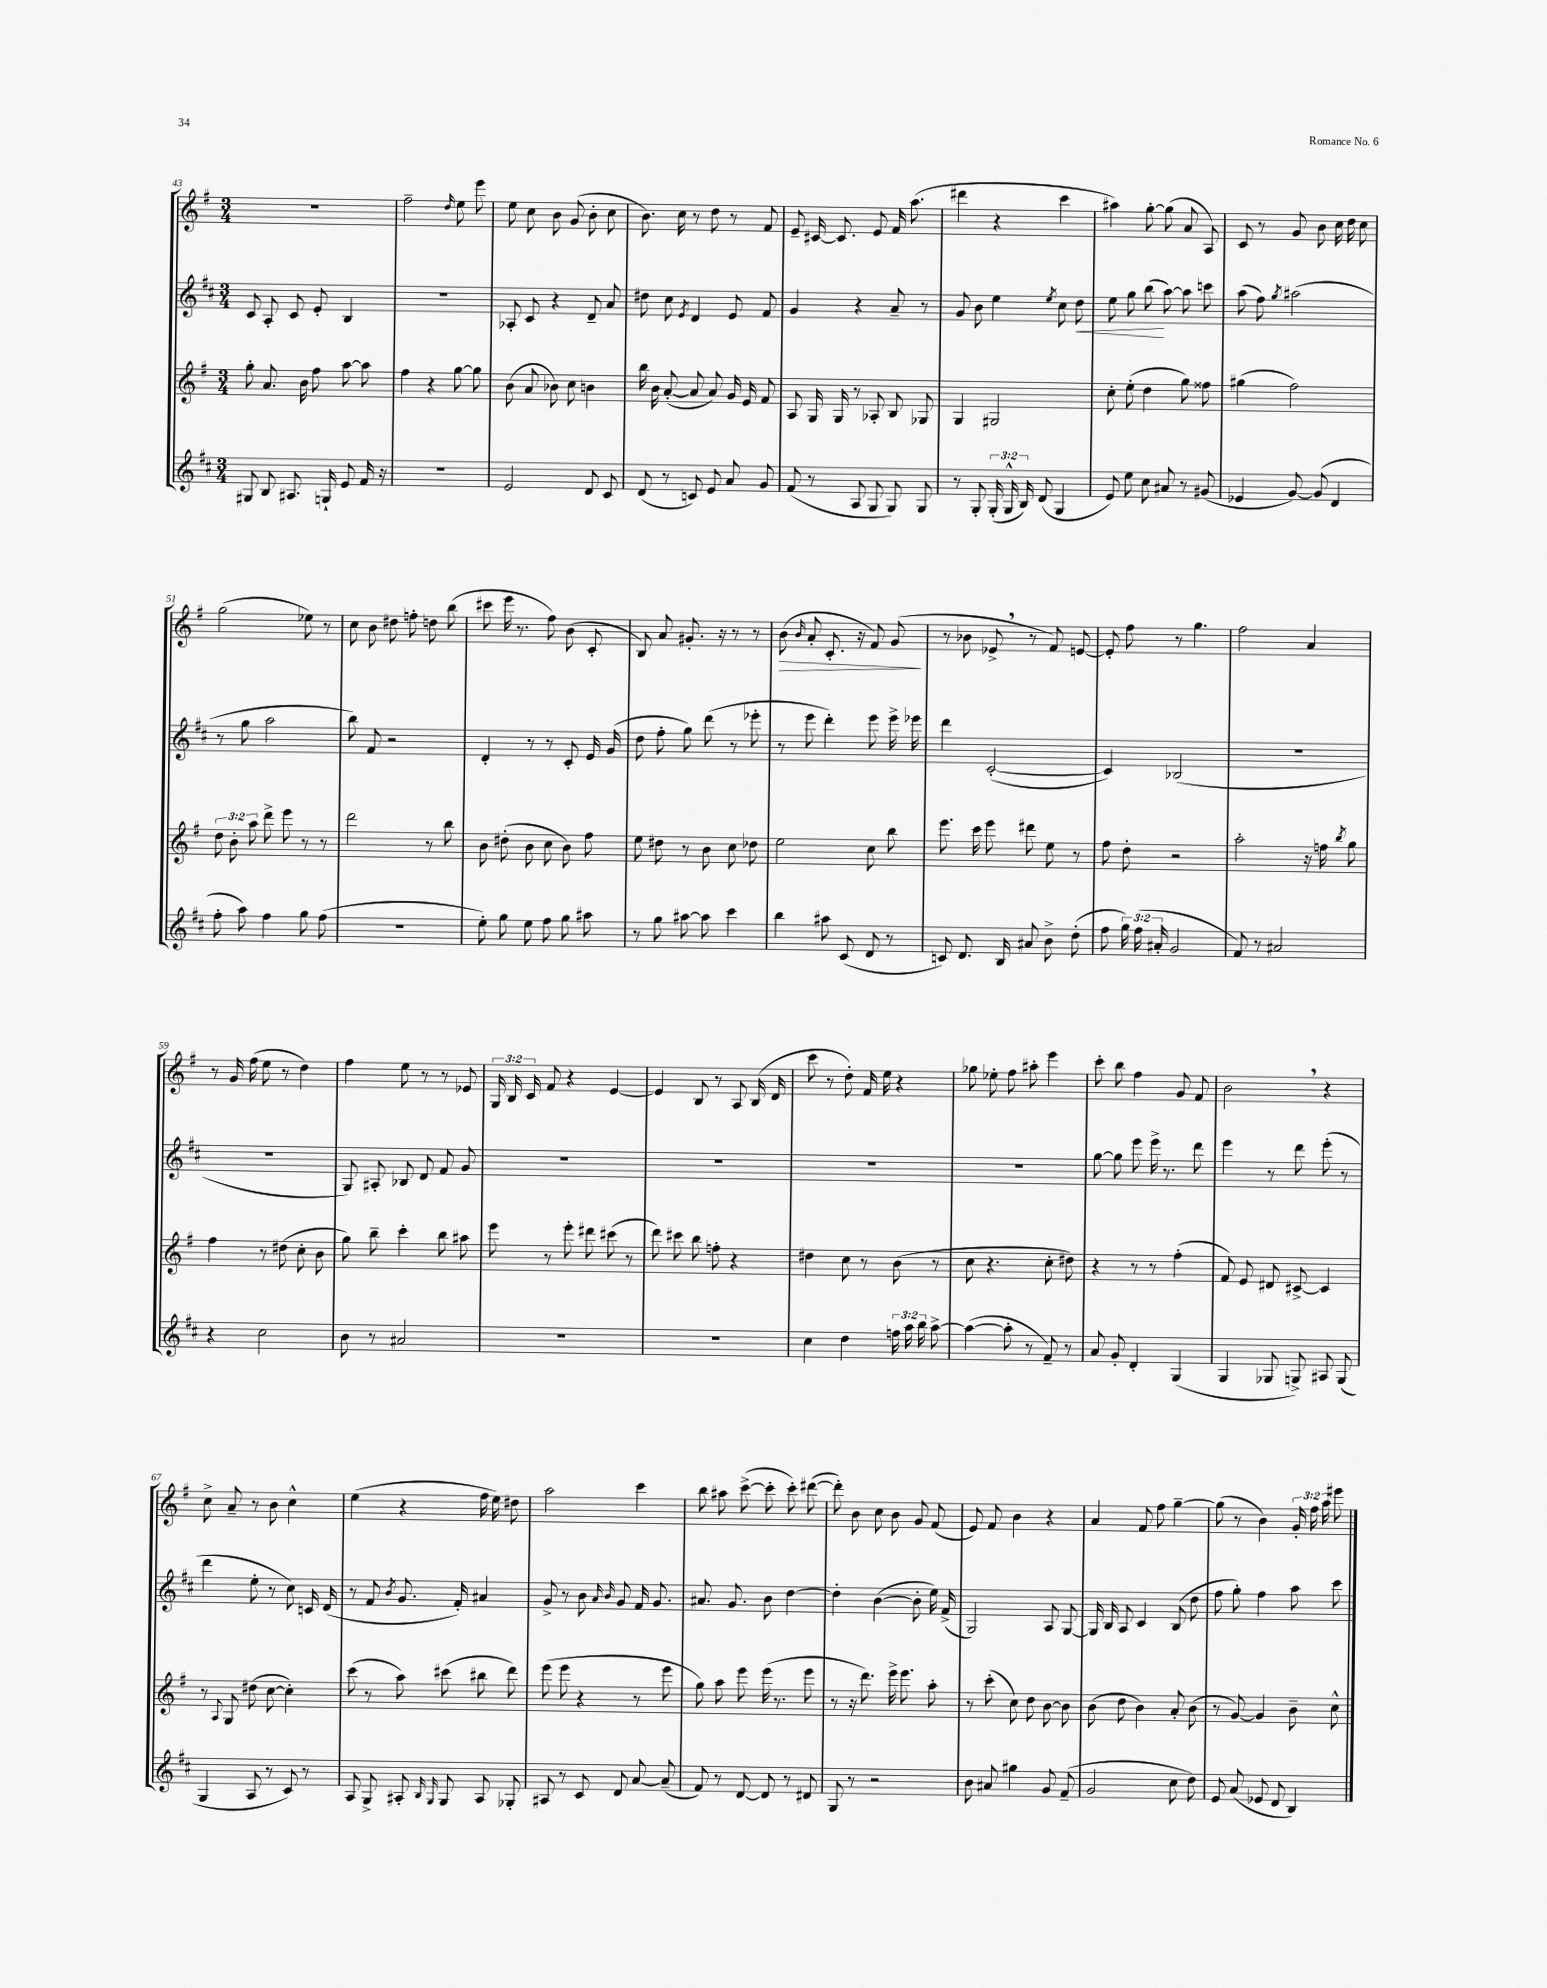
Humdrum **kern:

**kern	**kern	**kern	**dynam	**kern	**dynam
*part4	*part3	*part2	*part2	*part1	*part1
*staff4	*staff3	*staff2	*staff2	*staff1	*staff1
*clefG2	*clefG2	*clefG2	*	*clefG2	*
*k[f#c#]	*k[f#]	*k[f#c#]	*	*k[f#]	*
*M3/4	*M3/4	*M3/4	*	*M3/4	*
=43	=43	=43	=43	=43	=43
8G#X/	8gg'\	8c#/	.	2.r	.
8B/	8.a/	8A'/	.	.	.
8.A#X/	.	8c#/	.	.	.
.	16b\	.	.	.	.
.	8ff#\	8e'/	.	.	.
16Gn`/	.	.	.	.	.
8e/	[8aa\	4B/	.	.	.
16f#/	8aa\]	.	.	.	.
16r	.	.	.	.	.
=44	=44	=44	=44	=44	=44
2.r	4ff#\	2.r	.	2ff#~\	.
.	4r	.	.	.	.
.	.	.	.	16qqdd/	.
.	[8gg\	.	.	8ee\	.
.	8gg\]	.	.	8eee\	.
=45	=45	=45	=45	=45	=45
2e/	(8b\	8A-X'/	.	8ee\	.
.	8a/	8c#/	.	8cc\	.
.	8b-X\)	4r	.	8b\	.
.	8cc\	.	.	(8g/	.
8d/	4bn\	8d~/	.	8b'\	.
8c#/	.	8a/	.	8cc\	.
=46	=46	=46	=46	=46	=46
(8d/	16bb\	8dd#X\	.	8.b\)	.
.	16b\	.	.	.	.
8r	([8a'/	8cc#\	.	.	.
.	.	.	.	16cc\	.
.	.	8qe/	.	.	.
8cn/)	8a/]	4d/	.	8r	.
8e/	8a/)	.	.	8dd\	.
8a/	16g/	8e/	.	8r	.
.	16e/	.	.	.	.
8g/	8f#/	8f#/	.	8f#/	.
=47	=47	=47	=47	=47	=47
(8f#/	8A/	4g/	.	8e~/	.
8r	16G/	.	.	[16c#X/	.
.	16G/	.	.	8.c#/]	.
8A/	8r	4r	.	.	.
8G/	8A-X'/	.	.	8e/	.
8G/)	8B/	8a~/	.	16f#/	.
.	.	.	.	(8.aa\	.
8G/	8G-X/	8r	.	.	.
=48	=48	=48	=48	=48	=48
8r	4G/	8g/	.	4ddd#X\	.
8G'/	.	8b\	.	.	.
(24G'/	2G#X/	4ee\	.	4r	.
24G^^/	.	.	.	.	.
24B/)	.	.	.	.	.
(8d/	.	.	.	.	.
.	.	8qee/	.	.	.
4G/	.	8cc#\	.	4ccc\	.
!	!	!	!LO:HP:b	!	!
.	.	8dd\	<	.	.
=49	=49	=49	=49	=49	=49
8e/)	8cc'\	8ee\	.	4aa#X\)	.
8ee\	(8ee'\	8gg\	.	.	.
8cc#\	4dd\	(8bb\	.	[8gg'\	.
8a#X/	.	[8aa\)	[	(8gg\]	.
8r	8gg\)	8aa\]	.	8a/	.
(8g#X/	8ff##X\	8cccn\	.	8A/)	.
=50	=50	=50	=50	=50	=50
4e-X/	(4gg#X\	(8aa\	.	8c/	.
.	.	8ff#\)	.	8r	.
.	.	8qgg/	.	.	.
[8g/)	2ff#\)	(2aa#X\	.	8g/	.
(8g/]	.	.	.	8b\	.
4d/	.	.	.	16cc\	.
.	.	.	.	16dd\	.
.	.	.	.	8cc\	.
!!LO:LB:g=z
=51	=51	=51	=51	=51	=51
8ff#'\	12dd\	8r	.	(2gg\	.
.	12b'\	.	.	.	.
8aa\)	.	8gg\	.	.	.
.	12aa\	.	.	.	.
4ff#\	8ddd^\	2aa\	.	.	.
.	8eee\	.	.	.	.
8gg\	8r	.	.	8ee-X\)	.
(8ff#\	8r	.	.	8r	.
=52	=52	=52	=52	=52	=52
2.r	2ddd\	8bb\)	.	8cc\	.
.	.	8f#/	.	8b\	.
.	.	2r	.	8dd#X\	.
.	.	.	.	8ffn'\	.
.	8r	.	.	8ddn\	.
.	8bb\	.	.	(8bb\	.
=53	=53	=53	=53	=53	=53
8ee'\)	8b\	4d'/	.	8ccc#X\	.
8gg\	(8dd#X'\	.	.	16eee\	.
.	.	.	.	8.r	.
8ee\	8b\	8r	.	.	.
8ff#\	8cc\	8r	.	8ff#\)	.
8gg\	8b\)	8c#'/	.	(8b\	.
8aa#X\	8ff#\	16e/	.	8c'/	.
.	.	(16g/	.	.	.
=54	=54	=54	=54	=54	=54
8r	8ee\	8dd\	.	8B/)	.
8gg\	8dd#X\	8ff#'\	.	8a/	.
[8aa#X\	8r	8gg\)	.	8.g#X'/	.
8aa#\]	8b\	(8ddd\	.	.	.
.	.	.	.	16r	.
4ccc#\	8cc\	8r	.	8r	.
.	8dd-X\	8eee-X'\	.	8r	.
=55	=55	=55	=55	=55	=55
!	!	!	!	!	!LO:HP:b
4bb\	2ee\	8r	.	(8b\	>
.	.	.	.	16qqb/	.
.	.	8eee\	.	8a'/	.
8aa#X\	.	4ddd'\)	.	8.c'/	.
(8c#/	.	.	.	.	.
.	.	.	.	16r	.
8d/	8cc\	8eee\	.	8f#/)	.
8r	8bb\	16eee^\	.	(8g/	.
.	.	16eee-X\	.	.	.
.	.	.	.	.	]
=56	=56	=56	=56	=56	=56
8cn/)	8.eee\	4ddd\	.	8r	.
8.d/	.	.	.	8b-X\	.
.	16ccc\	.	.	.	.
.	8eee\	([2c#'/	.	8e-X^,/	.
16B/	.	.	.	.	.
8a#X/	8ddd#X\	.	.	8r	.
8b^\	8ee\	.	.	8f#/)	.
(8dd'\	8r	.	.	[8en/	.
=57	=57	=57	=57	=57	=57
8ff#\	8ff#\	4c#/])	.	8e'/]	.
24gg\)	8dd'\	.	.	8ff#\	.
(24ff#\	.	.	.	.	.
24a#X'/	.	.	.	.	.
2g/	2r	(2B-X/	.	8r	.
.	.	.	.	4.gg\	.
=58	=58	=58	=58	=58	=58
8f#/)	2aa'\	2.r	.	2ff#\	.
8r	.	.	.	.	.
2a#X/	.	.	.	.	.
.	16r	.	.	4a/	.
.	16ffn\	.	.	.	.
.	8qbb/	.	.	.	.
.	8gg\	.	.	.	.
!!LO:LB:g=z
=59	=59	=59	=59	=59	=59
4r	4ff#\	2.r	.	8r	.
.	.	.	.	16g/	.
.	.	.	.	(16ff#\	.
2cc#\	8r	.	.	8ee\	.
.	(8dd#X\	.	.	8r	.
.	8cc'\	.	.	4dd\)	.
.	8b\	.	.	.	.
=60	=60	=60	=60	=60	=60
8b\	8gg\)	8G/)	.	4ff#\	.
8r	8bb~\	8A#X'/	.	.	.
2a#X/	4ccc'\	8B-X/	.	8ee\	.
.	.	8d/	.	8r	.
.	8bb\	8f#/	.	8r	.
.	8aa#X\	8g/	.	8e-X/	.
=61	=61	=61	=61	=61	=61
2.r	8eee\	2.r	.	24G/	.
.	.	.	.	24B/	.
.	.	.	.	24c/	.
.	8r	.	.	8f#/	.
.	8eee'\	.	.	4r	.
.	8ddd#X\	.	.	.	.
.	(8ccc#X\	.	.	[4e/	.
.	8r	.	.	.	.
=62	=62	=62	=62	=62	=62
2.r	8ddd\)	2.r	.	4e/]	.
.	8ccc#X\	.	.	.	.
.	8bb\	.	.	8B/	.
.	8ffn'\	.	.	8r	.
.	4r	.	.	8A/	.
.	.	.	.	(16B/	.
.	.	.	.	16d/	.
=63	=63	=63	=63	=63	=63
4cc#\	4dd#X\	2.r	.	8ccc\	.
.	.	.	.	8r	.
4dd\	8cc\	.	.	8dd'\)	.
.	8r	.	.	16f#/	.
.	.	.	.	16ee\	.
24ffn\	(8b\	.	.	4r	.
24aa\	.	.	.	.	.
24bb\	.	.	.	.	.
[8aa^\	8r	.	.	.	.
=64	=64	=64	=64	=64	=64
(4aa\_	8cc\	2.r	.	8gg-X\	.
.	4.r	.	.	8ee-X'\	.
8aa'\]	.	.	.	8ff#\	.
8r	.	.	.	8aa#X'\	.
8f#~/)	8cc'\	.	.	4eee\	.
8r	8dd#X\)	.	.	.	.
=65	=65	=65	=65	=65	=65
8a/	4r	[8gg\	.	8ccc'\	.
8g'/	.	8gg\]	.	8bb\	.
4d'/	8r	8eee\	.	4ff#\	.
.	8r	16eee^\	.	.	.
.	.	8.r	.	.	.
(4G/	(4ff#'\	.	.	8g/	.
.	.	8ddd\	.	8f#/	.
=66	=66	=66	=66	=66	=66
4G/	8f#/)	4eee\	.	2b,\	.
.	8e/	.	.	.	.
8G-X/	8d#X/	8r	.	.	.
8Gn^/)	[8c#X^/	8ddd\	.	.	.
8A#X/	4c#/]	(8eee'\	.	4r	.
(8G/	.	8r	.	.	.
!!LO:LB:g=z
=67	=67	=67	=67	=67	=67
4G/	8r	4ddd\	.	8cc^\	.
.	8qqA/	.	.	.	.
.	8G/	.	.	8a~/	.
8A/	(8dd#X\	8ee'\	.	8r	.
8r	[8cc\	8r	.	8b\	.
8c#/)	4cc'\])	8cc#\)	.	4cc^^\	.
8r	.	16cn/	.	.	.
.	.	(16d/	.	.	.
=68	=68	=68	=68	=68	=68
8A/	(8ccc\	8r	.	(4ee\	.
8G^/	8r	8f#/	.	.	.
.	.	8qb/	.	.	.
8A#X'/	8aa\)	8.g/	.	4r	.
16qqB/	.	.	.	.	.
16qqG/	.	.	.	.	.
8G/	(8ccc#X\	.	.	.	.
.	.	16f#'/)	.	.	.
8A#/	8bb#X\	4a#X/	.	16ff#\	.
.	.	.	.	16ee\)	.
8G-X'/	8ddd\)	.	.	8dd#X\	.
=69	=69	=69	=69	=69	=69
8A#X/	(8eee\	8g^/	.	2aa\	.
8r	8eee\	8r	.	.	.
8c#/	4r	8b\	.	.	.
.	.	16qqa/	.	.	.
.	.	16qqb/	.	.	.
8d/	.	8g/	.	.	.
[8a/	8r	16f#/	.	4ccc\	.
.	.	8.g/	.	.	.
(8a~/]	8eee\	.	.	.	.
=70	=70	=70	=70	=70	=70
8f#/)	8gg\)	8.a#X/	.	8bb\	.
8r	8aa\	.	.	8aa#X\	.
.	.	8.g/	.	.	.
[8d/	8eee\	.	.	([8ccc^\	.
8d/]	(16eee\	8b\	.	8ccc'\]	.
.	8.r	.	.	.	.
8r	.	[4dd\	.	8ccc'\)	.
8d#X/	8eee\	.	.	([8ddd#X\	.
=71	=71	=71	=71	=71	=71
8G/	8r	4dd'\]	.	8ddd#'\])	.
8r	16r	.	.	8b\	.
.	8.ddd\)	.	.	.	.
2r	.	([4b\	.	8cc\	.
.	16eee^\	.	.	8b\	.
.	8.eee\	.	.	.	.
.	.	8b'\]	.	8g/	.
.	8aa'\	16ee\)	.	(8f#/	.
.	.	(16f#^/	.	.	.
=72	=72	=72	=72	=72	=72
8b\	8r	2G/)	.	8e/)	.
8a#X/	(8ccc'\	.	.	8f#/	.
4gg#X\	8cc\)	.	.	4b\	.
.	8dd\	.	.	.	.
8g/	[8b\	8A/	.	4r	.
(8f#~/	8b\]	[8G/	.	.	.
=73	=73	=73	=73	=73	=73
2g/	(8b\	16G/]	.	4a/	.
.	.	16B/	.	.	.
.	8dd\	8A/	.	.	.
.	4b\)	4c#/	.	8f#/	.
.	.	.	.	8ff#\	.
8cc#\	8a'/	(8B/	.	[4gg~\	.
8dd\)	(8b\	8dd\	.	.	.
=74	=74	=74	=74	=74	=74
8e/	8r	8ff#\	.	(8gg\]	.
(8a/	[8g/)	8gg'\)	.	8r	.
8e-X/	4g/]	4ff#\	.	4b\)	.
8d/	.	.	.	.	.
4B/)	8b~\	8aa\	.	24g'/	.
.	.	.	.	24ff#\	.
.	.	.	.	24aa\	.
.	8cc^^\	8ccc#\	.	8eee#X\	.
==	==	==	==	==	==
*-	*-	*-	*-	*-	*-
